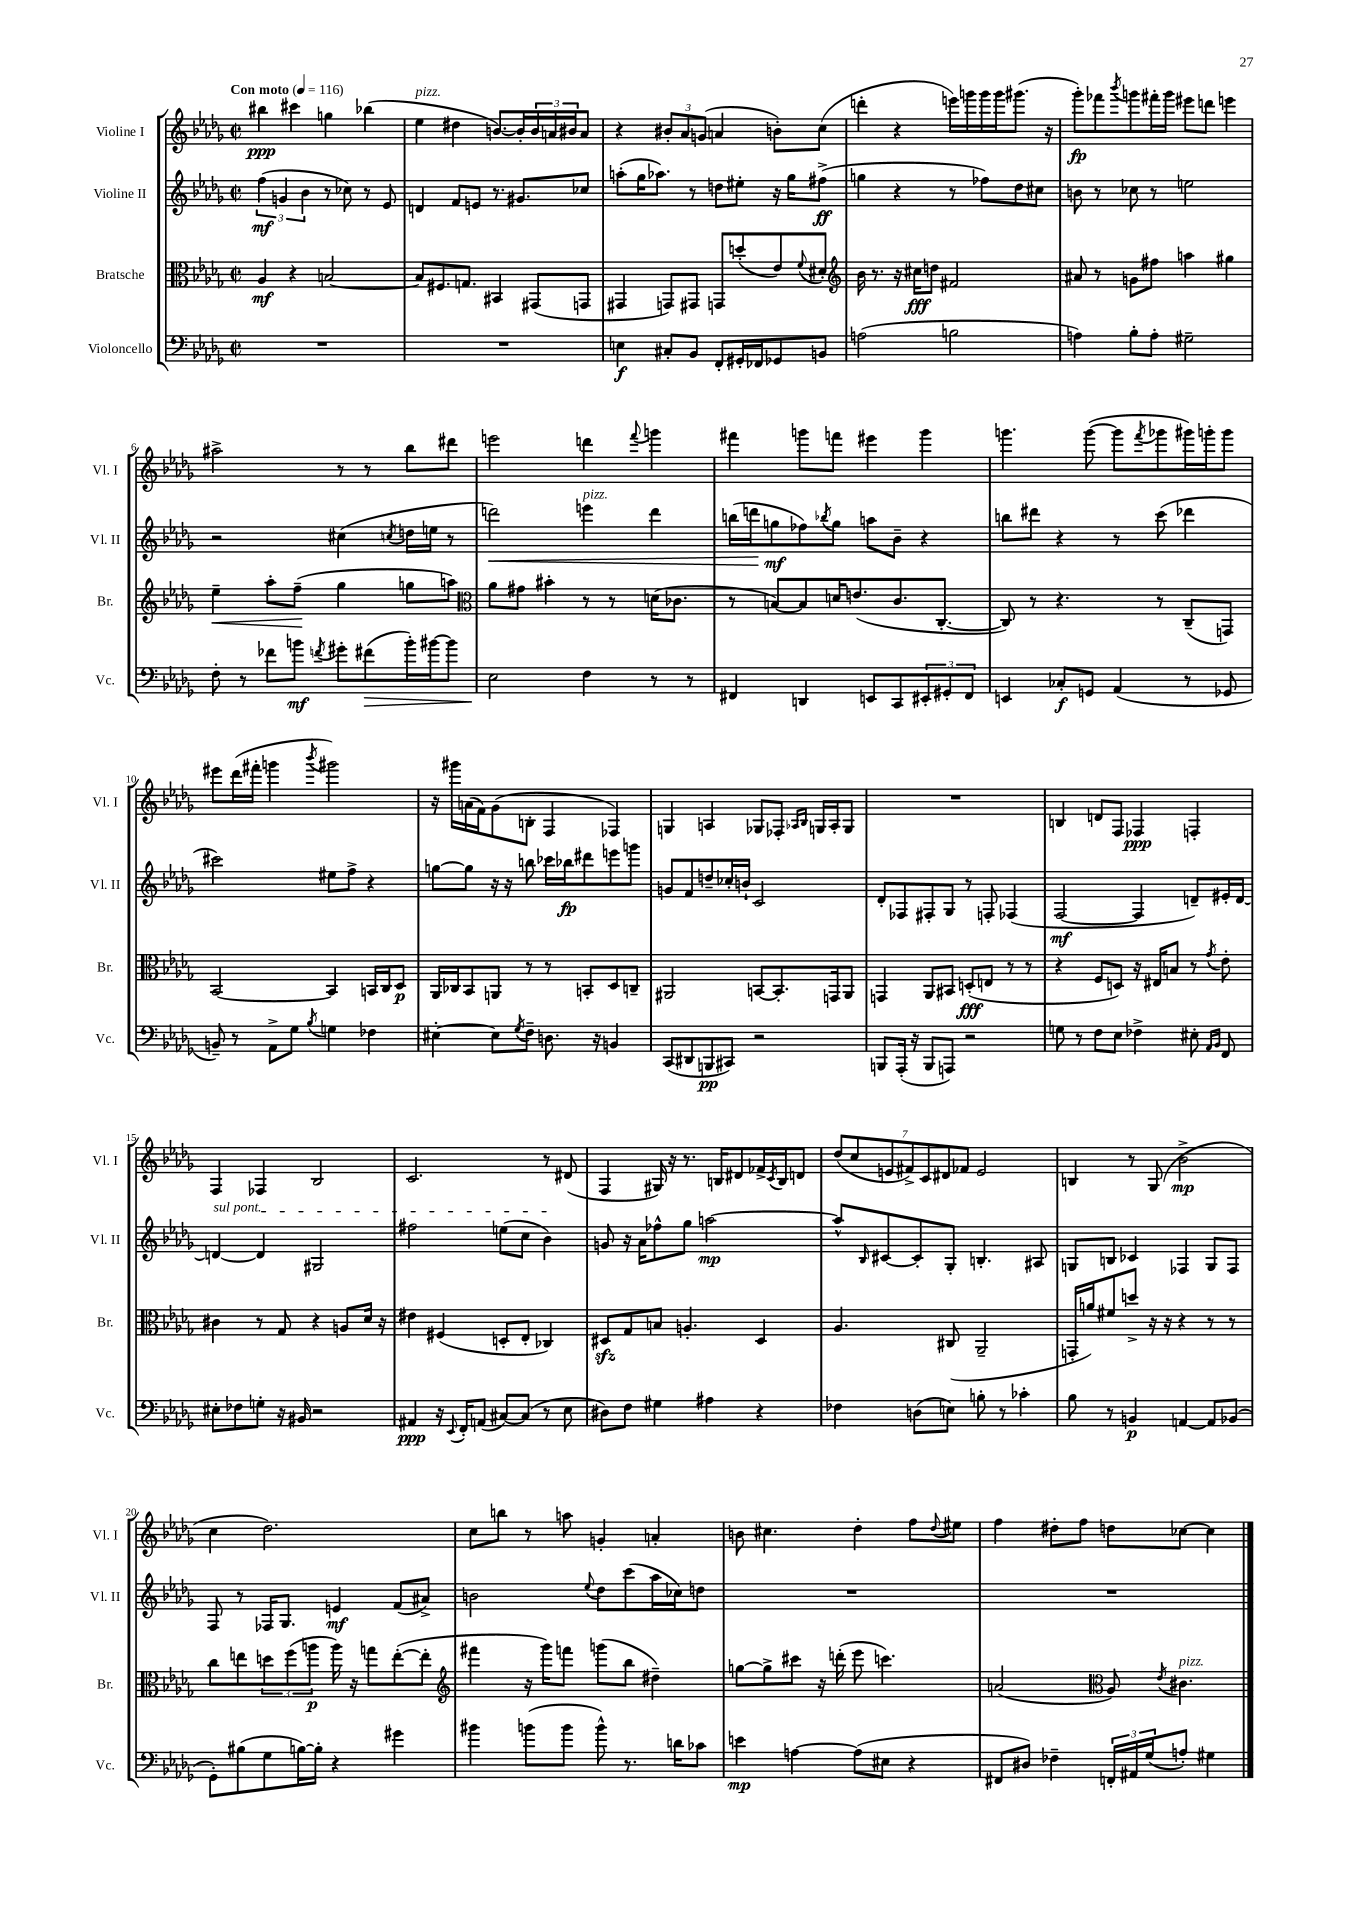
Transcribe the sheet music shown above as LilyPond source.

<<
\new StaffGroup <<
\new Staff = "s0" \with { instrumentName = "Violine I" shortInstrumentName = "Vl. I" } {
    \clef treble \key des \major \defaultTimeSignature \time 2/2 \tempo "Con moto" 4 = 116
    bis''4\ppp cis'''4 g''4 bes''4( |
    ees''4^\markup { \italic "pizz." } dis''4 b'8.~) b'16-. \tuplet 3/2 { b'16 a'16 bis'16 } a'8 |
    r4 \tuplet 3/2 { bis'8-. aes'8 g'8( } a'4 b'8-.) c''8( |
    d'''4-. r4 e'''16) g'''16 g'''16 g'''16 gis'''8.( r16 |
    ges'''8-.\fp) fes'''8 \acciaccatura { bes'''8 } g'''8 fis'''16-. g'''16 eis'''8 d'''8 e'''4 |
    ais''2-> r8 r8 bes''8 dis'''8 |
    e'''2 d'''4 \appoggiatura { f'''8 } g'''4 |
    fis'''4 g'''8 f'''8 eis'''4 g'''4 |
    g'''4. g'''8~( g'''8 \acciaccatura { f'''8 } ges'''8 gis'''16) g'''16-. g'''8 |
    eis'''8 des'''16( fis'''16-. g'''4 \acciaccatura { bes'''8 } gis'''2) |
    r16 gis'''16 a'16( f'16) ges'8( b8-. f4 fes4) |
    g4 a4 ges8 fes8-. \grace { aes16 bes16 } g16 aes16-. g8 |
    R1 |
    b4 d'8 f8 fes4\ppp f4-. |
    f4 fes4 bes2 |
    c'2. r8 dis'8( |
    f4 gis16) r16 r8. b16 dis'8 fes'16-> \acciaccatura { c'8 } b16 d'8 |
    \tuplet 7/4 { des''8( c''8 e'8 fis'8->) c'8 dis'8 fes'8 } e'2 |
    b4 r8 ges8( bes'2->\mp |
    c''4 des''2.) |
    c''8 b''8 r8 a''8 g'4-. a'4-. |
    b'8 cis''4. des''4-. f''8 \appoggiatura { des''8 } eis''8 |
    f''4 dis''8-. f''8 d''8 ces''8~ ces''4 \bar "|." |
}
\new Staff = "s1" \with { instrumentName = "Violine II" shortInstrumentName = "Vl. II" } {
    \clef treble \key des \major \defaultTimeSignature \time 2/2
    \tuplet 3/2 { f''4\mf( g'4 bes'4 } r8 ces''8) r8 ees'8 |
    d'4 f'8 e'8 r8. gis'8. ces''8 |
    a''8-.( ges''16 aes''8.) r8 d''8 eis''8-. r16 ges''16 fis''8->\ff( |
    g''4 r4 r8 fes''8) des''8 cis''8 |
    b'8 r8 ces''8 r8 e''2 |
    r2 cis''4( \acciaccatura { c''8 } d''16 e''16 r8 |
    d'''2\<) e'''4^\markup { \italic "pizz." } d'''4 |
    b''16( d'''16\! g''8\mf fes''8) \acciaccatura { bes''8 } g''8 a''8 bes'8-- r4 |
    b''8 dis'''8 r4 r8 c'''8( des'''4 |
    cis'''2) eis''8 f''8-> r4 |
    g''8~ g''8 r16 r16 b''8 ces'''16 bes''16\fp dis'''8 e'''8 g'''8 |
    g'8 f'8 d''8-- ces''16-. b'16-! c'2 |
    des'8-. fes8 fis8-. ges8 r8 f8-. fes4( |
    f2~\mf f4 d'8--) eis'16-. d'16~ |
    \once \override TextSpanner.bound-details.left.text = \markup { \italic "sul pont." } d'4~\startTextSpan d'4 gis2 |
    fis''2 e''8( c''8 bes'4\stopTextSpan) |
    g'8 r16 aes'16 fes''8-^ ges''8 a''2~\mp |
    a''8-^ \grace { bes16 } cis'8~ cis'8-. ges8-. b4.-. ais8 |
    g8 b8 ces'4 fes4 g8 fes8 |
    f8 r8 fes16 ges8. e'4\mf f'8( ais'8->) |
    b'2 \appoggiatura { ees''8 } des''8 c'''8( aes''16 ces''16) d''8 |
    R1 |
    R1 \bar "|." |
}
\new Staff = "s2" \with { instrumentName = "Bratsche" shortInstrumentName = "Br." } {
    \clef alto \key des \major \defaultTimeSignature \time 2/2
    aes4\mf r4 b2~ |
    b8 fis8. g8. bis,4 gis,8( g,8 |
    gis,4 g,8) gis,8 g,8 d''8-.( ees'8) \appoggiatura { f'8 } dis'8-. |
    \clef treble bes'16 r8. r16 cis''16\fff d''8 fis'2 |
    ais'8 r8 g'8 fis''8 a''4 gis''4 |
    ees''4--\< aes''8-. f''8--\!( ges''4 g''8 a''8) |
    \clef alto aes'8 gis'8 bis'4-. r8 r8 d'16( ces'8. |
    r8 b8~) b8 d'16 e'8.( c'8. c8.~-. |
    c8) r8 r4. r8 c8--( g,8) |
    bes,2~ bes,4 b,16 c16 des8\p |
    aes,16 ces16 bes,8 a,8 r8 r8 b,8-. des8 c8-- |
    ais,2 b,8~ b,8.-. g,16 ais,8 |
    g,4 aes,8 bis,8 d8-.\fff( e8 r8 r8 |
    r4 f8 d8) r16 eis16 b8 r8 \acciaccatura { ges'8 } ees'8-. |
    cis'4 r8 ges8 r4 a8 des'16 r16 |
    eis'4 fis4( d8-. ees8-. ces4) |
    dis8\sfz ges8 b8 a4.-. dis4 |
    aes4. cis8( aes,2-- |
    g,16-. a'16) fis'8 d''8-> r16 r16 r4 r8 r8 |
    c''8 e''8 \tuplet 3/2 { d''8 f''8( a''8\p } a''16) r16 g''8 e''8~-.( e''8-. |
    \clef treble fis'''4 r16 ges'''16) f'''8 g'''8( bes''8 dis''4--) |
    g''8~ g''8-> cis'''8 r16 d'''16-.( ees'''8 c'''4.) |
    a'2( \clef alto aes8) \acciaccatura { ees'8 } cis'4.^\markup { \italic "pizz." } \bar "|." |
}
\new Staff = "s3" \with { instrumentName = "Violoncello" shortInstrumentName = "Vc." } {
    \clef bass \key des \major \defaultTimeSignature \time 2/2
    R1 |
    R1 |
    e4\f cis8-. bes,8 f,8-. gis,16-. fes,16 ges,8 b,8 |
    a2( b2 |
    a4) bes8-. a8-. gis2-- |
    f8-. r8 fes'8 b'8\mf \acciaccatura { f'8 } gis'8-. fis'8\>( b'16-.) bis'16~ bis'8 |
    ees2\! f4 r8 r8 |
    fis,4 d,4 e,8 c,8 \tuplet 3/2 { eis,8-. gis,8-. fis,8 } |
    e,4 ces8-.\f g,8 aes,4( r8 ges,8 |
    b,8--) r8 aes,8-> ges8 \acciaccatura { bes8 } g4 fes4 |
    eis4~-. eis8 \acciaccatura { ges8 } f8-- d8. r16 b,4 |
    c,8( dis,8 b,,8\pp cis,8) r2 |
    b,,8 aes,,16-.( r16 b,,8 a,,8) r2 |
    g8 r8 f8 ees8 fes4-> eis8-. \grace { aes,16 bes,16 } f,8 |
    eis8-. fes8 g8-. r16 bis,16 r2 |
    ais,4\ppp r16 \appoggiatura { ees,8 } f,16-. a,8( cis8~) cis8( r8 ees8 |
    dis8) f8 gis4 ais4 r4 |
    fes4 d8( e8) b8-. r8 ces'4-. |
    bes8 r8 b,4\p a,4~ a,8 bes,8( |
    ges,8-.) bis8( ges8 b16~) b16-. r4 gis'4 |
    bis'4 b'8( b'8 b'8-^) r8. d'16 ces'8 |
    e'4\mp a4~ a8( eis8 r4 |
    fis,8 dis8) fes4-- \tuplet 3/2 { f,16-. ais,16 ges16( } a8-.) gis4 \bar "|." |
}
>>
>>
